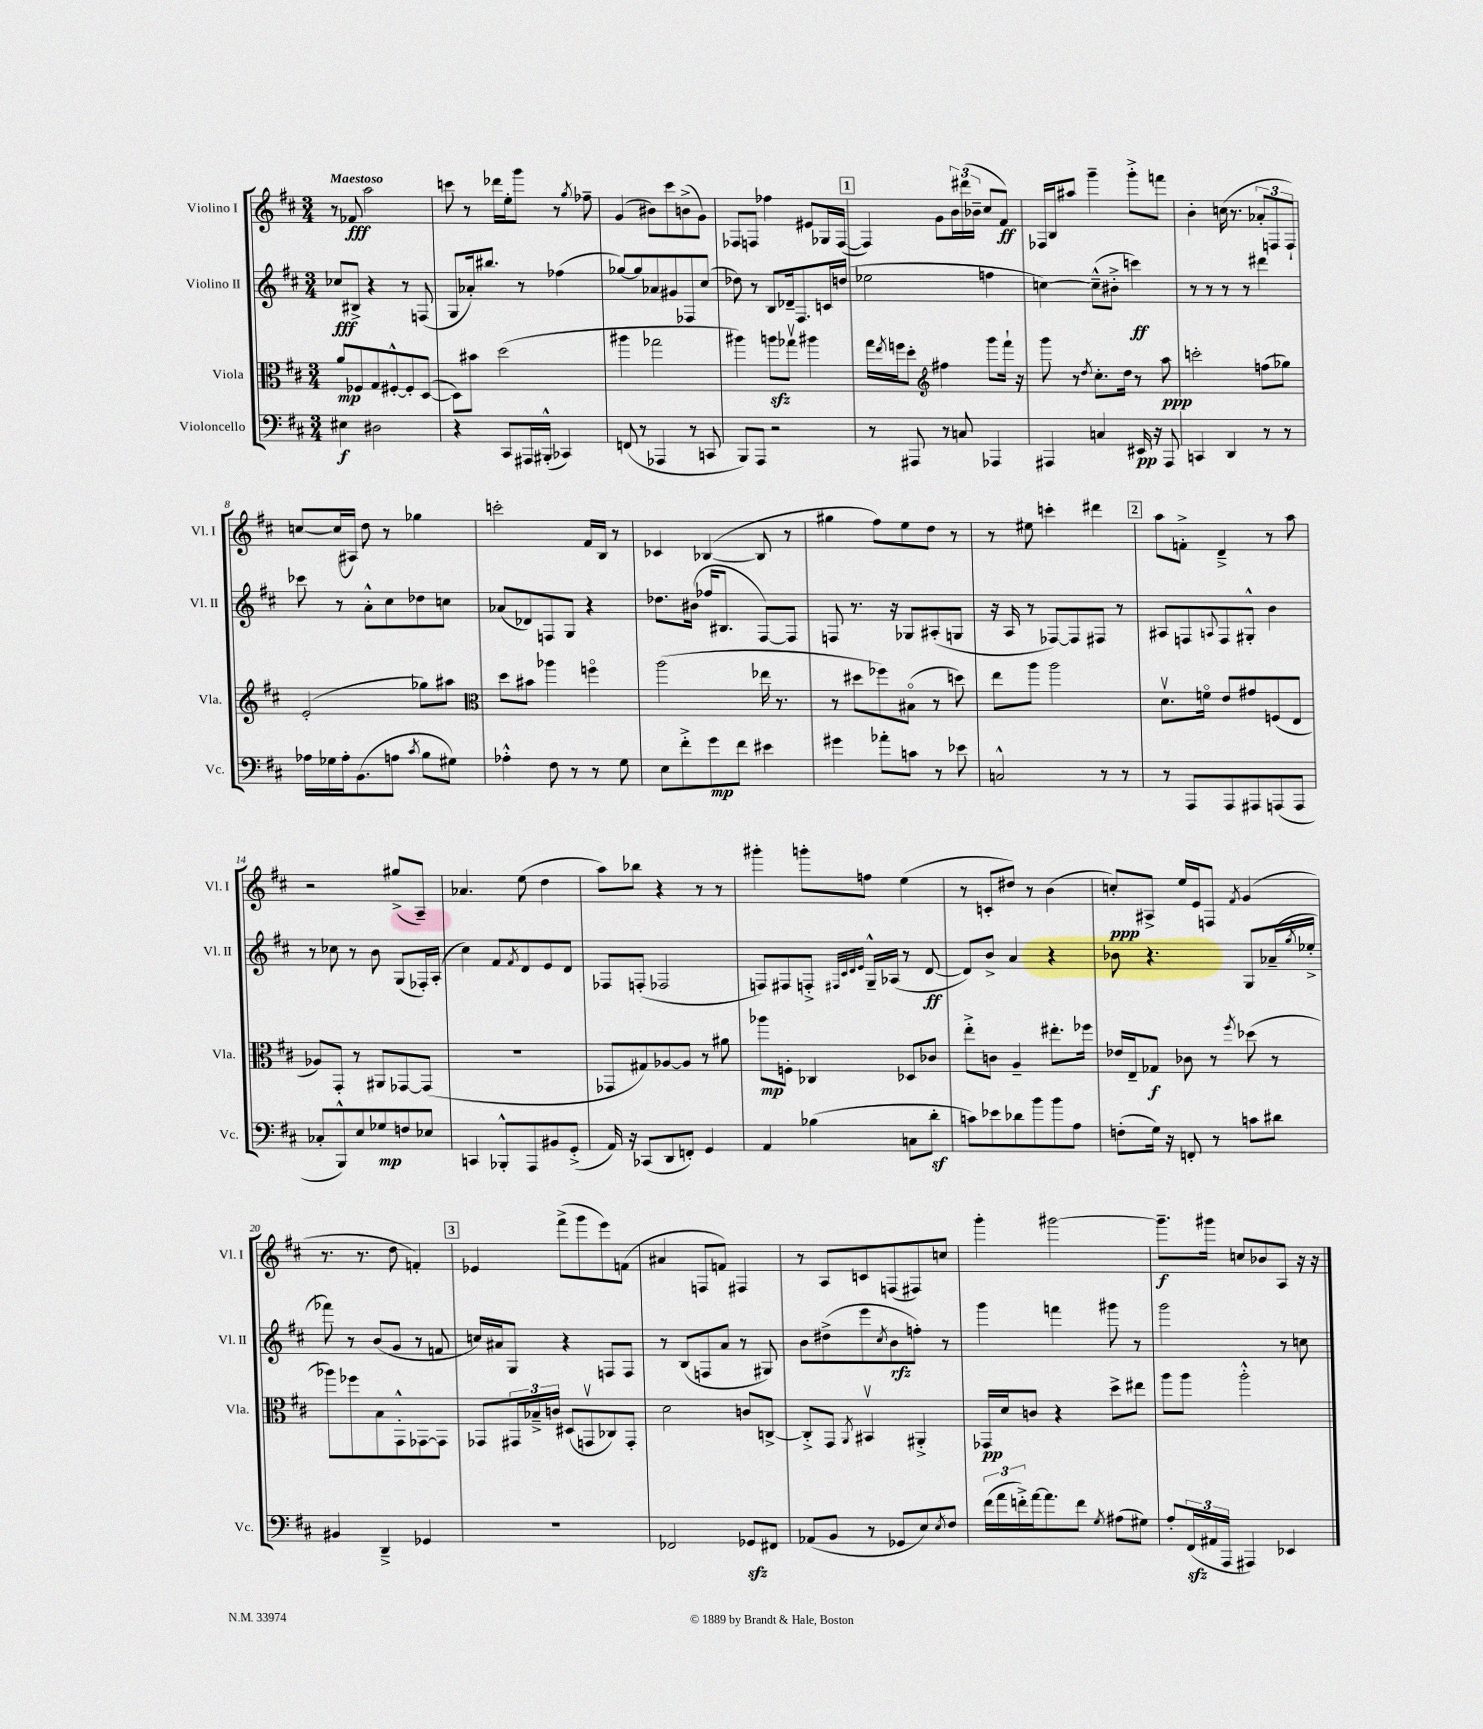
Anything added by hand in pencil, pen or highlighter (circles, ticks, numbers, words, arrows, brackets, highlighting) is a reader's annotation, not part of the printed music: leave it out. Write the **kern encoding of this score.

**kern	**kern	**kern	**kern
*staff4	*staff3	*staff2	*staff1
*clefF4	*clefC3	*clefG2	*clefG2
*k[f#c#]	*k[f#c#]	*k[f#c#]	*k[f#c#]
*M3/4	*M3/4	*M3/4	*M3/4
4E#	8a	8cc-	8r
.	8F-	8B#^	8f-
2D#	8G	4r	2aa
.	[8F#'^^	.	.
.	8F#']	8r	.
.	([8D	(8F	.
=	=	=	=
4r	8D])	8G	8ccc
.	8b#	16a-')	8r
.	.	8.bb#	.
8CC#	(2dd	.	16ddd-
.	.	.	16ee'
16AAA#	.	8r	8ggg
(16BBB#'^^	.	.	.
4CC-)	.	(4ff-	8r
.	.	.	8qgg
.	.	.	8ff-~
=	=	=	=
(8FF	4aa#	[8gg-)	(4g
8r	.	8gg-]	.
4AAA-	2gg-	8a-	8b#)
.	.	8g#	8ccc#
8r	.	8F-	(8b^
8CC	.	(8cc#	8g)
=	=	=	=
8BBB)	4aa#)	8dd-)	8F-
8AAA	.	8r	8F
2r	8aa	8B	4ff-
.	8gg-v	16d-~	.
.	.	8.F#	.
.	4aa#	.	8e#
.	.	16c	16G-
.	.	(16dd	([16F
=	=	=	=
8r	16gg	2ee-	4F])
.	8qee	.	.
.	16ff	.	.
8AAA#	8dd'	.	.
*	*clefG2	*	*
8r	4ff#	.	8g
8C	.	.	24b
.	.	.	(24ddd#
.	.	.	24b-~
4AAA-	8ggg	4ff	8cc#
.	16fff#`	.	8f#)
.	16r	.	.
=	=	=	=
4AAA#	8ggg	[4cc)	16F-
.	.	.	16B
.	8r	.	8aa#
.	8qdd	.	.
4C	8.cc#'	(8cc~^^]	4ggg~
.	.	8b#'^	.
.	16dd	.	.
16EE#	8r	4ccc)	8ggg'^
16r	.	.	.
8AAA#	8aa	.	8fff
=	=	=	=
4CC	2ccc'	8r	4b'
.	.	8r	.
4DD	.	8r	(16cc
.	.	.	8.r
.	.	8r	.
8r	(8ff	4ddd#	12a-'
.	.	.	12F
8r	8gg-)	.	.
.	.	.	12F`)
=	=	=	=
16A-	(2e'	8ccc-	[8cc
16G-	.	.	.
16A-'	.	8r	(16cc]
(8.BB	.	.	16A#)
.	.	8a'^^	8dd
8A	.	8cc#	8r
8qc#	.	.	.
8B	8gg-)	8dd-	4gg-
8G#)	8aa#	8cc	.
=	=	=	=
*	*clefC3	*	*
4A-'^^	8dd	(8a-	2ccc'
.	8b#	8d-)	.
8F#	4aa-	8F	.
8r	.	8G	.
8r	4ffo	4r	16f#
.	.	.	16B
8G	.	.	8r
=	=	=	=
8E	(2aa	8.dd-	4c-
8f#'^	.	.	.
.	.	(16b#	.
8g	.	16ff-	([4B-
.	.	8.B#	.
8f#	.	.	.
4e#	16ee-	[8F#)	8B-]
.	8.r	.	.
.	.	8F#]	8r
=	=	=	=
4g#	8r	8F	4gg#
.	8dd#	8.r	.
8a-'	8ff-)	.	8ff#)
.	.	16r	.
8c	(8B#o	8G-	8ee
8r	8r	(8A#'	8dd
8e-	8dd)	8G	8r
=	=	=	=
2C^^	8ee	16r	8r
.	.	16A	.
.	8aa	8r	8ee#
.	2aa	[8F-)	4ccc'
.	.	8F-]	.
8r	.	8F#	4ddd#
8r	.	8r	.
=	=	=	=
8r	8.dv	8A#	8aa
8AAA	.	8F	8f'^
.	16fo	.	.
.	.	8qqA	.
8AAA	8e	8F	4d~^
8AAA#	8g#	8G#'^^	.
(8AAA	(8F	4b	8r
8AAA	8E	.	8aa
=	=	=	=
8C-'	8A-)	8r	2r
8BBB^^)	8GG'	8cc-	.
8E	8r	8r	.
8G-	8AA#	8b	.
8F	[8GG-	(8G	(8gg#^
8E-	(8GG-]	16F-')	8A~)
.	.	(16A'	.
=	=	=	=
4CC	2.r	4cc#)	4.a-
8BBB-'^^	.	8f#	.
.	.	8qf#	.
8AAA	.	8d	(8ee
8BB#	.	8e	4dd
(8GG'^	.	8d	.
=	=	=	=
16AA)	8GG-	8F-	8aa)
16r	.	.	.
(8CC-	8G#)	(8F'	8bb-
8DD	[8A-	2F-	4r
8FF')	8A-]	.	.
4GG	8r	.	8r
.	8a#	.	8r
=	=	=	=
4AA	8aa-	8F)	4ggg#'
.	8F'	8F#	.
(4B-	4C-	8F'^	8ggg'
.	.	32qqF#	.
.	.	32qqc#	.
.	.	32qqd	.
.	.	32qqe	.
.	.	16G~^^	8ff
.	.	(16A-	.
8C	8D-	8r	(4ee
8d'	8c-	[8d	.
=	=	=	=
8c)	8ee'^	8d])	8r
8e-	8c	8b^	8c'
8d-	4A~	4a	8dd#)
8b	.	.	8r
8b	8.ee#'	4r	(4b
8A	.	.	.
.	16ff-	.	.
=	=	=	=
(8F'	16e-	8b-	8cc')
.	16E~	.	.
16G)	8G-	4.r	8A#^
16r	.	.	.
8FF'	8c-	.	16ee
.	.	.	16e
8r	8r	.	8F
.	8qff#	.	8qf#
8c	(8dd-	8G	(4g
8d#	8r	(16a-~	.
.	.	8qgg	.
.	.	16ee-'^	.
=	=	=	=
4BB#	8aa-)	8fff-)	8.r
.	8ff-	8r	.
.	.	.	8.r
4DD~^	8B	(8b	.
.	8GG'^^	8g	8dd
4GG-	[8GG-	8r	4f')
.	8GG-]	8f	.
=	=	=	=
2.r	8GG-	16cc)	4e-
.	.	16a#	.
.	24GG#	8G	.
.	24B-~^	.	.
.	24c	.	.
.	(8D#	4r	(8fff#^
.	8GGv	.	8ggg
.	8C-)	8F	8eee)
.	8GG'	8F	(8f
=	=	=	=
2FF-	2d	8r	4a#
.	.	(8B	.
.	.	8F	8F
.	.	8a	8f)
8GG-	8c	8r	4F#
8FF#	[8C^	8G#)	.
=	=	=	=
(8AA-	8C'^]	8b	8r
8BB	8GG	(8dd#^	8A
.	8qAA	.	.
8r	4BB#v	8eee	8c
.	.	8qcc#	.
8GG-	.	8b	(8F
8E)	4AA#'^	8ff')	8F#)
8qE	.	.	.
8F#	.	8r	8cc
=	=	=	=
(24f#	16GG-	4ggg	4ggg'
24a	.	.	.
.	16d	.	.
24f'^)	.	.	.
[16a	8c	.	.
8.a]	.	.	.
.	4r	4fff	[2ggg#
8f	.	.	.
8qG	.	.	.
(8A#	8dd^	8ggg#	.
8G#)	8ee#	8r	.
=	=	=	=
8A'	8aa	2ggg	8.ggg#~]
(24FF#	8aa	.	.
24AA#	.	.	.
.	.	.	16ggg#
24AAA	.	.	.
4AAA#)	2aa'^^	.	8cc
.	.	.	8b-
4EE-	.	8r	8A
.	.	8cc	16r
.	.	.	16r
==	==	==	==
*-	*-	*-	*-
